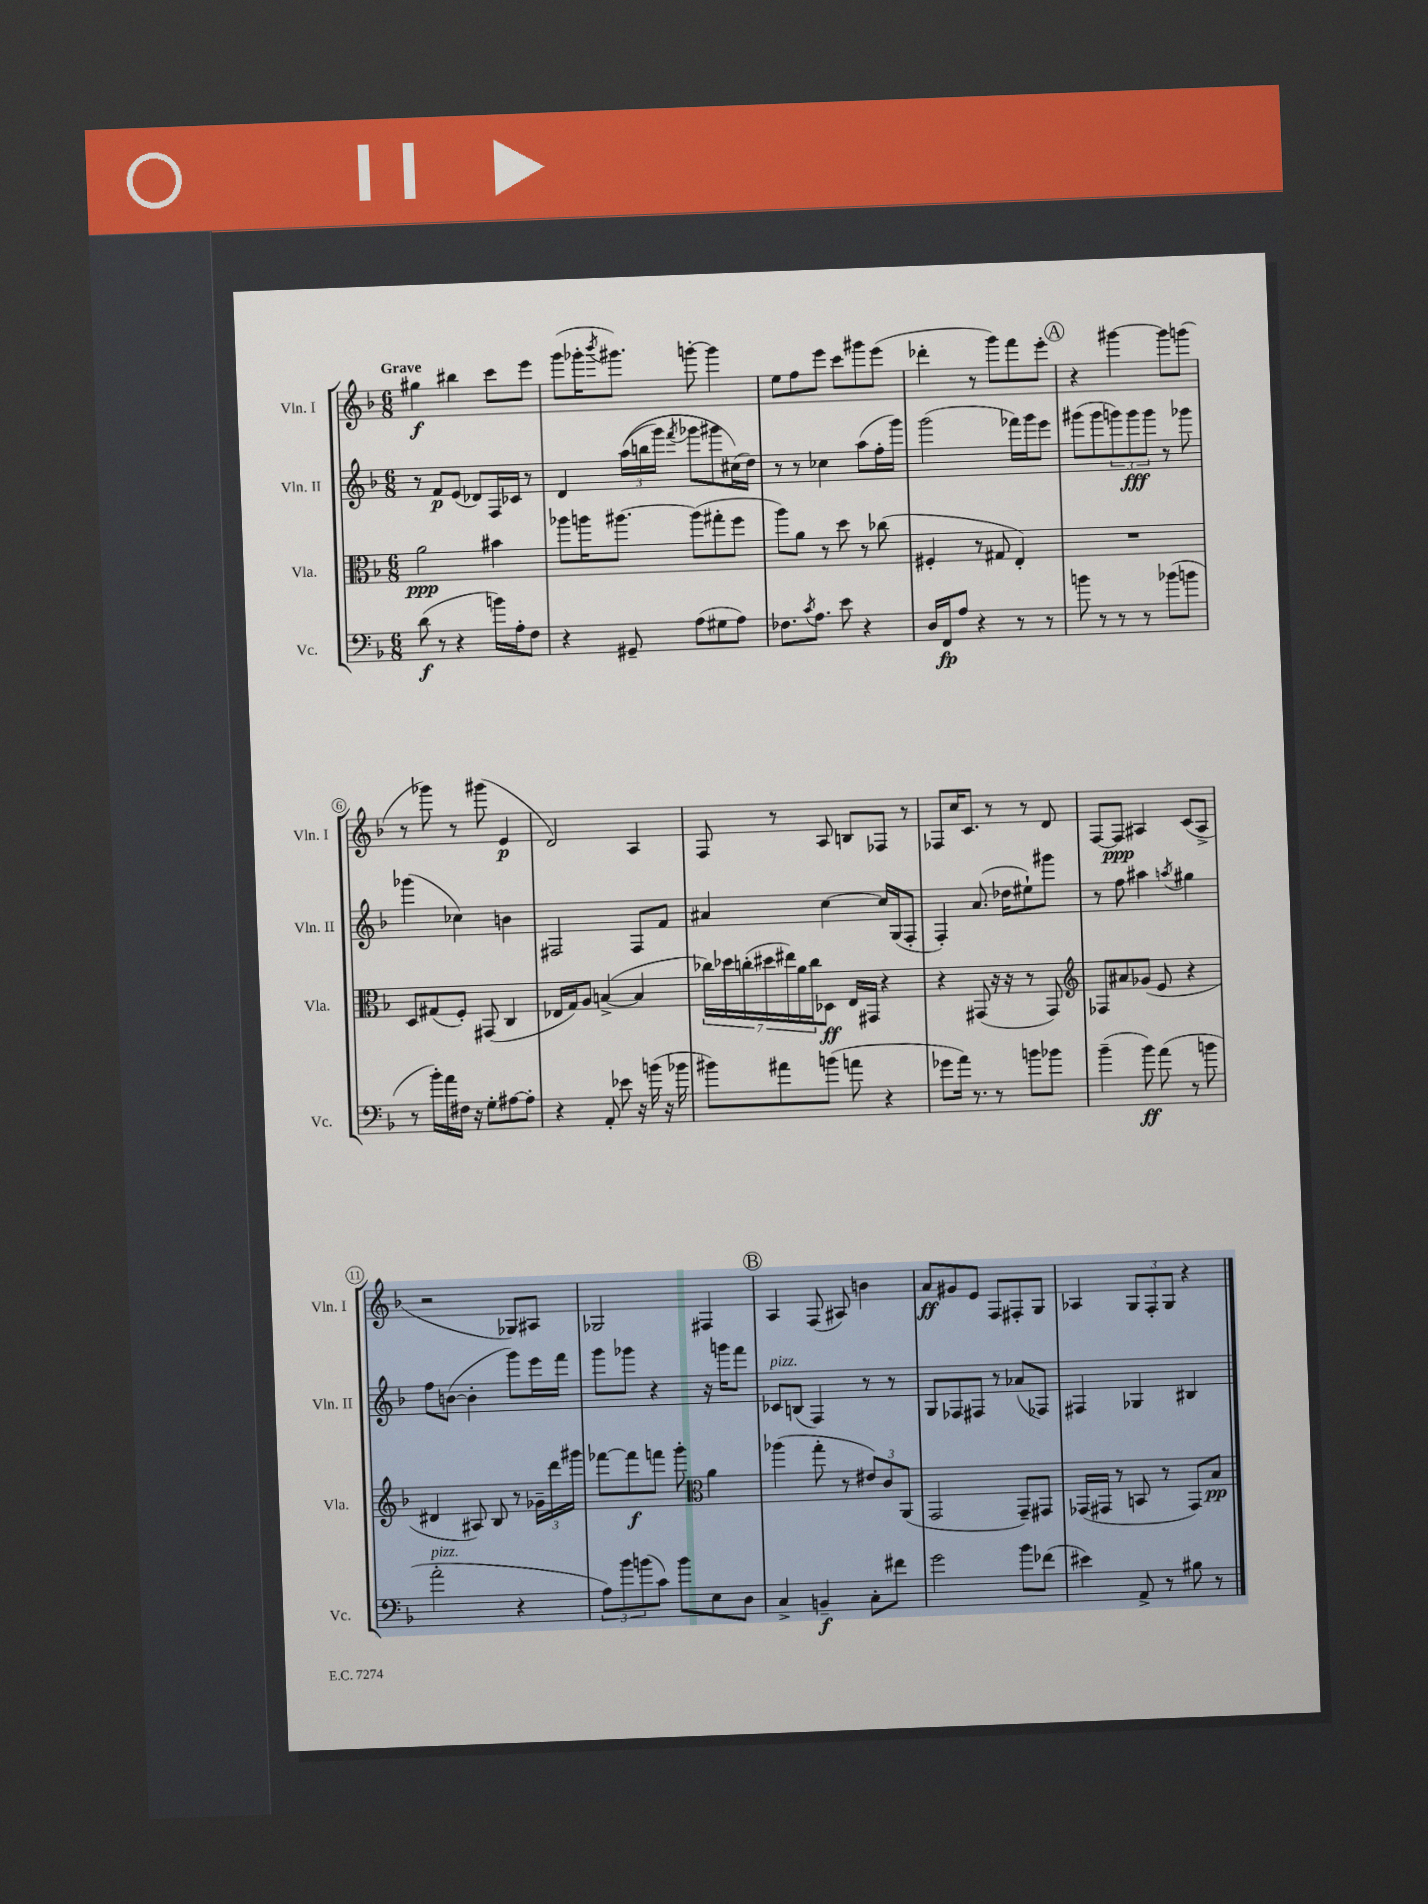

**kern	**kern	**kern	**kern
*staff4	*staff3	*staff2	*staff1
*clefF4	*clefC3	*clefG2	*clefG2
*k[b-]	*k[b-]	*k[b-]	*k[b-]
*M6/8	*M6/8	*M6/8	*M6/8
(8d\	2a\	8r	4gg#\
8r	.	8f/L	.
4r	.	(8e/J	4bb#\
.	.	8d-/L)	.
16b\LL)	4b#\	16F/L	8ccc\L
16A'\J	.	16c-/JJ	.
8F\J	.	8r	8eee\J
=	=	=	=
4r	8aa-\L	4d/	(8ggg\L
.	16aa\K	.	16ggg-'\K
.	.	.	8qbbb-/
.	[8.aa#\J	.	8.ggg#\J)
8GG#~/	.	&((24aa\LL	.
.	.	24bb\	.
.	.	24ggg\JJ)	.
.	.	8qfff/	.
(8A\L	(8aa#\]L	8ggg-\L	[8ggg'\
8G#\	8gg#'\	8ggg#\	4ggg\]
8A\J)	8ff\J	(16cc#\L&)	.
.	.	16dd\JJ)	.
=	=	=	=
8.F-\L	8aa\L)	8r	8ee\L
.	8a\J	8r	8ff\
8qc/	.	.	.
8.A\J	.	.	.
.	8r	4cc-\	8eee\J
8e\	8dd\	.	8ccc\L
4r	8r	(8aa\L	8ggg#\
.	(8cc-\	16ff'\L	(8eee\J
.	.	16ggg\JJ)	.
=	=	=	=
16D/LL	4F#'/	(2ggg\	4ddd-'\
16FF/J	.	.	.
8A/J	.	.	.
4r	8r	.	8r
.	8G#/	.	8ggg\L)
8r	4E'/)	16fff-\LL)	8fff\
.	.	16ggg\J	.
8r	.	8eee\J	8eee'\J
=	=	=	=
8b\	2.r	(8ggg#\L	4r
8r	.	8ggg#\	.
8r	.	12ggg\)	[4ggg#\
.	.	12ggg\	.
8r	.	.	.
.	.	12ggg\J	.
(8b-\L	.	8r	8ggg#\]L
8b\J	.	8ggg-\	(8ggg\J
=	=	=	=
8r	8D/L	(4ggg-\	8r
16b-'\LL)	(8G#/	.	8ggg-\)
16a\	.	.	.
16F#\JJ	8F'/J)	4cc-\)	8r
16r	.	.	.
8G'\L	(8GG#/	.	(8ggg#\
[8A#\	4C/	4b\	4e/
8A#'\]J	.	.	.
=	=	=	=
4r	16E-/LL	2F#/	2d/)
.	16G/J)	.	.
.	8A/J	.	.
8AA'/	([4B^/	.	.
8e-\	.	.	.
16r	4B/]	8F#/L	4A/
(16b\	.	.	.
16r	.	8f/J	.
16b-\	.	.	.
=	=	=	=
8b#\L)	28cc-\LL)	4a#/	8F/
.	28dd-\	.	.
.	(28cc'\	.	.
.	28dd#\	.	.
8a#\	.	.	8r
.	28ee#\)	.	.
.	28a\	.	.
.	28cc\J	.	.
(8b\J	8D-\J	[4cc\	8A/
8a\	16E/LL	.	8B/L
.	16GG#/JJ	.	.
4r	4r	16cc/]LL	8F-/J
.	.	(16G/J	.
.	.	8F'/J	8r
=	=	=	=
8g-\L	4r	4F'/)	8F-/L
16a\Jk)	.	.	16cc/K
8.r	.	.	8.c/J
.	(8GG#/	(8.a/	.
8r	16r	.	8r
.	16r	16dd-\LK	.
8b\L	8r	8ee#`\)	8r
8b-\J	8GG#/)	8ggg#\J	8d/
=	=	=	=
*	*clefG2	*	*
(4b-~\	8F-/L	8r	[8F/L
.	8a#/	8ff\	8F/]J
8b-\)	(8g-/J	4aa#\	4A#/
(8a\	8e/	.	.
.	.	8qaa/	.
8r	4r	4gg#\	(8c/L
8b\	.	.	8A#^/J
=	=	=	=
2a'\	4d#/	8ff\L	2r
.	.	([8b\J	.
.	8A#/)	4b'\]	.
.	8B-/	.	.
4r	8r	8ggg\L)	8G-/L)
.	24g-~\LL	16eee\L	8A#/J
.	24ddd\	.	.
.	.	16fff\JJ	.
.	24ggg#\JJ	.	.
=	=	=	=
12A\L)	[8fff-\L	8ggg\L	2G-/
12b-\	.	.	.
.	8fff-\]	8ggg-\J	.
(12b\	.	.	.
8c\J)	8fff\J	4r	.
8b\L	8ggg'\	.	.
*	*clefC3	*	*
8E\	4a\	16r	4F#/
.	.	16ggg\LK	.
8D\J	.	8fff\J	.
=	=	=	=
4C^/	(4aa-\	8c-/L	4A/
.	.	(8B/J	.
4BB~/	8gg'\	4F/)	(8F/
.	8r	.	8A#/)
8C'\L	12e#/L)	8r	4b\
.	12c/	.	.
8f#\J	.	8r	.
.	(12AA/J	.	.
=	=	=	=
2g\	2GG/	8G/L	8a/L
.	.	8F-/	8g#/
.	.	8F#/J	8e/J
.	.	8r	8F/L
8b-\L	8GG~/L)	(8a-/L	8F#'/
(8f-\J	8GG#/J	8F-/J)	8G/J
=	=	=	=
4e#\)	(16GG-/LL	4F#/	4A-/
.	16GG#/JJ	.	.
.	8r	.	.
8AA^/	8BB/	4G-/	12G/L
.	.	.	12F'/
8r	8r	.	.
.	.	.	12G/J
8B#\	8GG#/L)	4B#/	4r
8r	8B-/J	.	.
==	==	==	==
*-	*-	*-	*-
